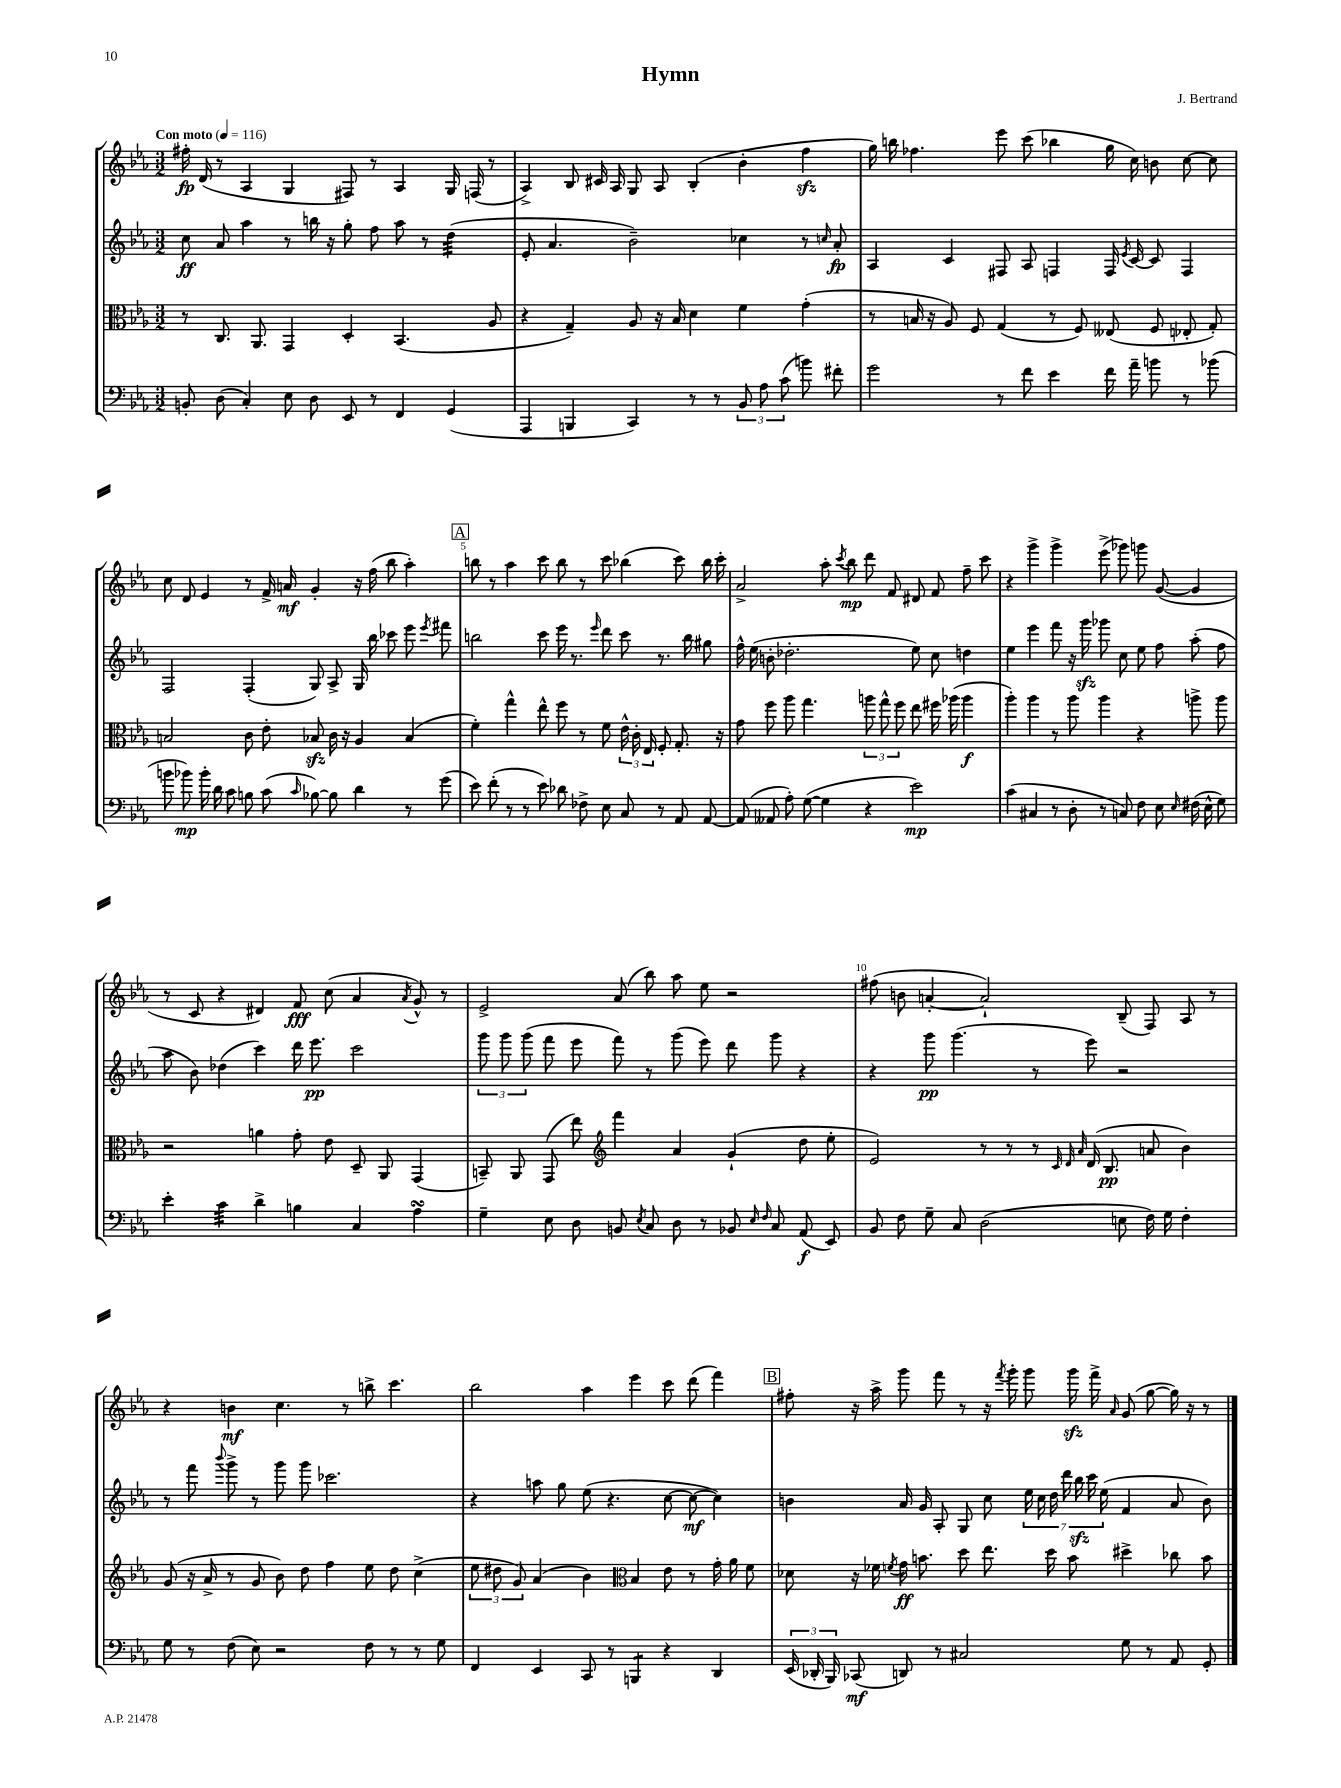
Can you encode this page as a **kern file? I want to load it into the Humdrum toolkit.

**kern	**kern	**kern	**kern
*staff4	*staff3	*staff2	*staff1
*clefF4	*clefC3	*clefG2	*clefG2
*k[b-e-a-]	*k[b-e-a-]	*k[b-e-a-]	*k[b-e-a-]
*M3/2	*M3/2	*M3/2	*M3/2
*MM116	*MM116	*MM116	*MM116
8BB'	8r	8cc	16ff#'
.	.	.	(16d
(8D	8.C	8a-	8r
4C')	.	4aa-	4A-
.	8.AA-	.	.
8E-	4GG	8r	4G
8D	.	16bb	.
.	.	16r	.
8EE-	4D'	8gg'	8F#)
8r	.	8ff	8r
4FF	(4.BB-	8aa-	4A-
.	.	8r	.
(4GG	.	(4dd	16G
.	.	.	(16F
.	8A-	.	8r
=	=	=	=
4AAA-	4r	8e-'	4A-^)
.	.	4.a-	.
4BBB	4G~)	.	8B-
.	.	.	16c#
.	.	.	16A-
4CC)	8A-	2b-~)	8G
.	16r	.	8A-
.	16B-	.	.
8r	4d	.	(4B-'
8r	.	.	.
12BB-	4f	4cc-	4b-'
12A-	.	.	.
(12c	.	.	.
8b)	(4g'	8r	4ff
.	.	16qqcc	.
8f#'	.	8a-'	.
=	=	=	=
2g	8r	4A-	16gg)
.	.	.	16bb
.	16B	.	4.ff-
.	16r	.	.
.	8A-)	4c	.
.	8F	.	.
8r	(4G	8F#	8eee-
8f	.	8A-	(8ccc
4e-	8r	4F	4bb-
.	8F)	.	.
16f	(8E--	16F	16gg
.	.	8qe-	.
16a-~	.	[16c	16cc)
8b	8F	8c]	8b
8r	8E-'	4F	[8cc
(8b-	8G')	.	8cc]
=	=	=	=
8b	2B	2F	8cc
8b-)	.	.	8d
16b-'	.	.	4e-
16d	.	.	.
8c	.	.	.
8B	8c	(4F'	8r
(8c	8e-'	.	16f^
.	.	.	16a
16qqc	.	.	.
[8B-)	8B-	8G)	4g'
8B-]	16c	8A-^	.
.	16r	.	.
4d	4A-	16G	16r
.	.	16bb-	(16ff
.	.	8ccc-	8bb-
8r	(4B-	8eee-	4aa-')
.	.	8qeee-	.
(8g	.	8fff#	.
=	=	=	=
8e-)	4f')	2bb	8bb
(8f'	.	.	8r
8r	4gg^^	.	4aa-
8r	.	.	.
8e-)	8ee-^^	8ccc	8ccc
8d-	8ff	16eee-	8bb
.	.	8.r	.
8F-^	8r	.	8r
.	.	16qqeee-	.
8E-	8f	8ddd	8ccc
8C	24e-^^	8ccc	(4bb-
.	24c'	.	.
.	24E-	.	.
8r	8F'	8.r	.
8AA-	8.G'	.	8ccc)
.	.	16bb	.
[8AA-	.	8gg#	16bb-
.	16r	.	16ccc'
=	=	=	=
(8AA-]	8g	16ff^^	2a-^
.	.	(16ee-	.
8AA--	8ff	8b'	.
8A-')	8aa-	2.dd-'	.
([8G	4.gg	.	.
4G]	.	.	8aa-'
.	.	.	8qccc
.	.	.	8bb-
4r	12aa	.	8ddd
.	12gg^^	.	.
.	.	.	8f
.	12ff	.	.
2e-)	8ee-	8ee-)	8d#
.	16ff#	8cc	8f
.	(16aa-	.	.
.	4aa-	4dd	8ff~
.	.	.	8ccc
=	=	=	=
(4c	4aa-')	4ee-	4r
4C#	4aa-	4eee-	4ggg^
8r	8r	8fff	4ggg^
8D'	8aa-	16r	.
.	.	16ggg	.
8r	4aa-	8ggg-	(8eee-^
8C)	.	8cc	8ggg-)
8F	4r	8ee-	8ggg
8E-	.	8ff	([8g
16qqE-	.	.	.
(16F#	8aa^	(8aa-'	4g]
16E-^^	.	.	.
8G)	8aa	8ff	.
=	=	=	=
4e-'	2r	8aa-	8r
.	.	8b-)	8c
4c	.	(4dd-	4r
4d^	4a	4ccc)	4d#)
4B	8g'	16ddd	8f
.	.	8.eee-	.
.	8e-	.	(8cc
4C	8D~	2ccc	4a-
.	8AA-	.	.
.	.	.	8qa-
4A-	(4GG	.	8g^^)
.	.	.	8r
=	=	=	=
4G~	8BB~)	12ggg	2e-^
.	.	12ggg	.
.	8AA-	.	.
.	.	(12ggg	.
8E-	(8GG	8fff	.
8D	8ee-)	8eee-	.
*	*clefG2	*	*
8BB	4fff	8fff)	(8a-
8qE-	.	.	.
8C	.	8r	8bb-)
8D	4a-	(8ggg	8aa-
8r	.	8eee-)	8ee-
8BB-	(4g`	8ddd	2r
16qqE-	.	.	.
16qqF	.	.	.
8C	.	8ggg	.
(8AA-	8dd	4r	.
8EE-)	8ee-'	.	.
=	=	=	=
8BB-	2e-)	4r	(8ff#
8F	.	.	8b
8G~	.	8ggg	[4a'
8C	.	(4.ggg	.
(2D	8r	.	2a`])
.	8r	.	.
.	8r	8r	.
.	32qqc	.	.
.	32qqd	.	.
.	32qqa-	.	.
.	(16d	8eee-)	.
.	8.B-	.	.
8E	.	2r	(8B-~
16F)	8a	.	8F)
16G	.	.	.
4F'	4b-)	.	8A-
.	.	.	8r
=	=	=	=
8G	(8g	8r	4r
8r	16r	8fff	.
.	16a-^	.	.
.	.	8qqbbb-	.
(8F	8r	8ggg^	4b
8E-)	8g	8r	.
2r	8b-)	8ggg	4.cc
.	8dd	8ggg	.
.	4ff	2.ccc-	.
.	.	.	8r
8F	8ee-	.	8bb^
8r	8dd	.	4.ccc
8r	(4cc^	.	.
8G	.	.	.
=	=	=	=
4FF	12ee-	4r	2bb-
.	12dd#	.	.
.	12g)	.	.
4EE-	(4a-	8aa	.
.	.	8gg	.
8CC	4b-)	(8ee-	4aa-
8r	.	4.r	.
*	*clefC3	*	*
4BBB	4B-	.	4eee-
4r	8e-	[8cc	8ccc
.	8r	8cc_	(8ddd
4DD	16g'	4cc])	4fff)
.	16a-	.	.
.	8f	.	.
=	=	=	=
(24EE-	8d-	4b	8ff#'
24DD-'	.	.	.
24BBB-)	.	.	.
(8CC-	16r	.	16r
.	16f-	.	16aa-^
.	8qf	.	.
8DD)	16g	16a-	8ggg
.	8.b	16g	.
8r	.	8A-'	8fff
2C#	8dd	8G	8r
.	8.ee-	8cc	16r
.	.	.	8qfff
.	.	.	16ggg'
.	.	28ee-	8ggg
.	.	28cc	.
.	16dd	.	.
.	.	28dd	.
.	.	28ddd	.
.	8b	.	16ggg
.	.	28bb-	.
.	.	28ccc	.
.	.	.	16fff^
.	.	(28ee-	.
.	.	.	16qqa-
8G	4dd#^	4f	(8g
8r	.	.	[8gg
8AA-	8cc-	8a-	16gg])
.	.	.	16r
8GG'	8b	8b)	8r
==	==	==	==
*-	*-	*-	*-
